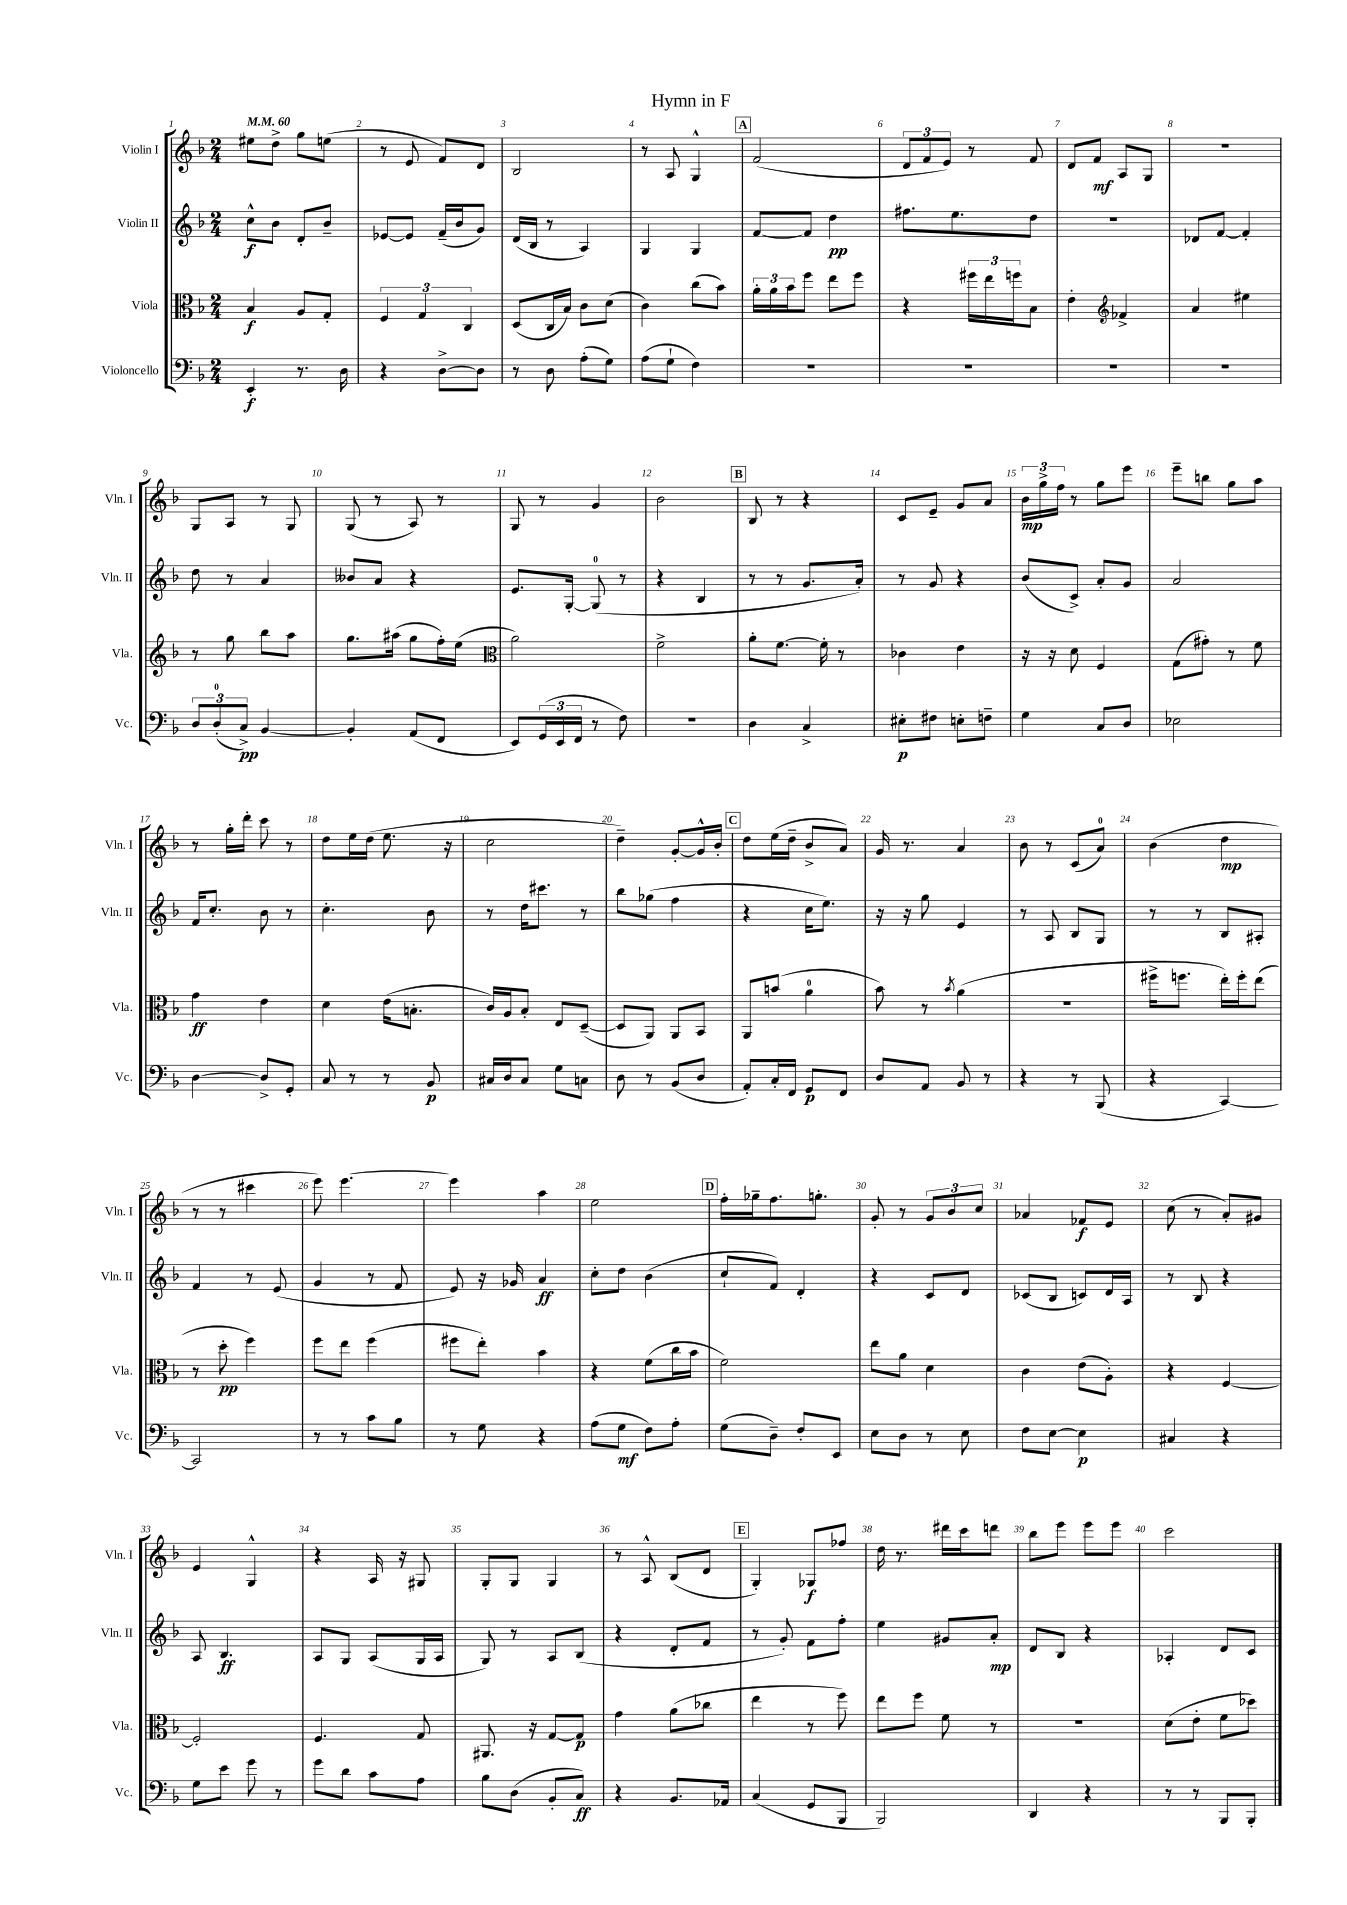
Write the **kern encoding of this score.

**kern	**kern	**kern	**kern
*staff4	*staff3	*staff2	*staff1
*clefF4	*clefC3	*clefG2	*clefG2
*k[b-]	*k[b-]	*k[b-]	*k[b-]
*M2/4	*M2/4	*M2/4	*M2/4
*MM60	*MM60	*MM60	*MM60
4EE'	4B-	8cc^^	8ee#
.	.	8b-	8dd^
8.r	8A	8d'	8gg
.	8G'	8b-~	(8ee
16D	.	.	.
=	=	=	=
4r	6F	[8e-	8r
.	.	8e-]	8e
.	6G	.	.
[8D^	.	(16f~	8f)
.	.	16b-	.
.	6C	.	.
8D]	.	8g)	8d
=	=	=	=
8r	(8D	(16d	2B-
.	.	16B-	.
8D	16C	8r	.
.	16B-)	.	.
(8A'	8c	4A)	.
8G)	(8d	.	.
=	=	=	=
(8A	4c)	4G	8r
8G`	.	.	8A
4F)	(8cc	4G	4G^^
.	8b-)	.	.
=	=	=	=
2r	24a'	[8f	(2f
.	24a	.	.
.	24b-	.	.
.	8ff	8f]	.
.	8ee	4dd	.
.	8ff	.	.
=	=	=	=
2r	4r	8.ff#	12d
.	.	.	12f
.	.	.	12e)
.	.	8.ee	.
.	24ff#	.	8r
.	24ee	.	.
.	24ff	.	.
.	8B-	8dd	8f
=	=	=	=
2r	4e'	2r	8d
.	.	.	8f
*	*clefG2	*	*
.	4f-^	.	8A
.	.	.	8G
=	=	=	=
2r	4a	8d-	2r
.	.	[8f	.
.	4ee#	4f']	.
=	=	=	=
12D	8r	8dd	8G
(12D'	.	.	.
.	8gg	8r	8A
12C^)	.	.	.
[4BB-	8bb-	4a	8r
.	8aa	.	8G
=	=	=	=
4BB-']	8.gg	8b--	(8G
.	.	8a	8r
.	(16aa#	.	.
(8AA	8gg	4r	8A)
8FF	16ff')	.	8r
.	(16ee	.	.
=	=	=	=
*	*clefC3	*	*
8EE)	2a)	8.e	8G
(24GG	.	.	8r
24EE	.	.	.
.	.	[16G'	.
24FF	.	.	.
8r	.	(8G]	4g
8F)	.	8r	.
=	=	=	=
2r	2f^	4r	2b-
.	.	4B-	.
=	=	=	=
4D	8a'	8r	8B-
.	[8.f	8r	8r
4C^	.	8.g	4r
.	16f']	.	.
.	8r	.	.
.	.	16a')	.
=	=	=	=
8E#'	4c-	8r	8c
8F#	.	8g	8e~
8E'	4e	4r	8g
8F~	.	.	8a
=	=	=	=
4G	16r	(8b-	24b-
.	.	.	24gg^
.	16r	.	.
.	.	.	24ff
.	8d	8c^)	8r
8C	4F	8a'	8gg
8D	.	8g	8eee
=	=	=	=
2E-	(8G	2a	8eee~
.	8g#')	.	8bb
.	8r	.	8gg
.	8f	.	8aa
=	=	=	=
[4D	4g	16f	8r
.	.	8.cc'	.
.	.	.	16gg'
.	.	.	16ddd'
8D^]	4e	8b-	8ccc
8GG'	.	8r	8r
=	=	=	=
8C	4d	4.cc'	8dd
8r	.	.	16ee
.	.	.	(16dd
8r	(16e	.	8.ee
.	8.B'	.	.
8BB-	.	8b-	.
.	.	.	16r
=	=	=	=
16C#	16c)	8r	2cc
16D	16A	.	.
8C#	8B-'	16dd	.
.	.	8.ccc#	.
8G	8E	.	.
8C	([8D~	8r	.
=	=	=	=
8D	8D]	8bb-	4dd~)
8r	8AA)	(8gg-	.
(8BB-	8AA	4ff	[8g'
8D	8BB-	.	16g^^]
.	.	.	16b-'
=	=	=	=
8AA')	8AA	4r	8dd
16C'	(8b	.	(16ee
16FF	.	.	16dd~
8GG	4a	16cc	8b-^
.	.	8.ee)	.
8FF	.	.	8a)
=	=	=	=
8D	8b-)	16r	16g
.	.	16r	8.r
8AA	8r	8gg	.
.	8qb-	.	.
8BB-	(4a	4e	4a
8r	.	.	.
=	=	=	=
4r	2r	8r	8b-
.	.	8A	8r
8r	.	8B-	(8c
(8BBB-	.	8G	8a)
=	=	=	=
4r	16ff#^	8r	(4b-
.	8.ff	.	.
.	.	8r	.
[4CC)	16ee')	8B-	4dd
.	16ff'	.	.
.	(8ee	8A#'	.
=	=	=	=
2CC]	8r	4f	8r
.	8dd'	.	8r
.	4ff)	8r	4ccc#
.	.	(8e	.
=	=	=	=
8r	8ff	4g	8eee)
8r	8ee	.	[4.eee
8c	(4ff	8r	.
8B-	.	8f	.
=	=	=	=
8r	8ff#	8e)	4eee]
8G	8ee')	16r	.
.	.	16g-	.
4r	4b-	4a	4aa
=	=	=	=
(8A	4r	8cc'	2ee
8G	.	8dd	.
8F)	(8f	(4b-	.
8A'	16cc	.	.
.	16b-	.	.
=	=	=	=
(8G	2f)	8cc`	16ff'
.	.	.	16gg-~
8D~)	.	8f)	8.ff
8F'	.	4d'	.
.	.	.	8.gg'
8EE	.	.	.
=	=	=	=
8E	8ee	4r	8g'
8D	8a	.	8r
8r	4d	8c	12g
.	.	.	12b-
8E	.	8d	.
.	.	.	12cc
=	=	=	=
8F	4c	(8c-	4a-
[8E	.	8B-	.
4E]	(8e	8c)	8f-
.	8A')	16d	8e
.	.	16A	.
=	=	=	=
4C#	4r	8r	(8cc
.	.	8B-	8r
4r	[4F	4r	8a')
.	.	.	8g#
=	=	=	=
8G	2F']	8A	4e
8e	.	4.B-	.
8g	.	.	4G^^
8r	.	.	.
=	=	=	=
8g	4.F	8A	4r
8d	.	8G	.
8c	.	(8A	16A
.	.	.	16r
8A	8G	16G	8G#
.	.	16A	.
=	=	=	=
8B-	8.AA#	8G)	8G'
(8D	.	8r	8G
.	16r	.	.
8BB-'	[8G	8A	4G
8C)	8G]	(8B-	.
=	=	=	=
4r	4g	4r	8r
.	.	.	8A^^
8.BB-	(8a	8d'	(8B-
.	8cc-	8f	8d
16AA-	.	.	.
=	=	=	=
(4C	4ee	8r	4G')
.	.	8g')	.
8GG	8r	8f	8G-
8BBB-	8ff)	8ff'	8ff-
=	=	=	=
2BBB-)	8ee	4ee	16dd
.	.	.	8.r
.	8ff	.	.
.	8f	8g#	16ddd#
.	.	.	16ccc
.	8r	8a'	8ddd
=	=	=	=
4DD	2r	8d	8bb-
.	.	8B-	8eee
4r	.	4r	8eee
.	.	.	8eee
=	=	=	=
8r	(8d	4A-'	2ccc
8r	8e'	.	.
8BBB-	8f	8d	.
8BBB-'	8dd-)	8c	.
==	==	==	==
*-	*-	*-	*-
